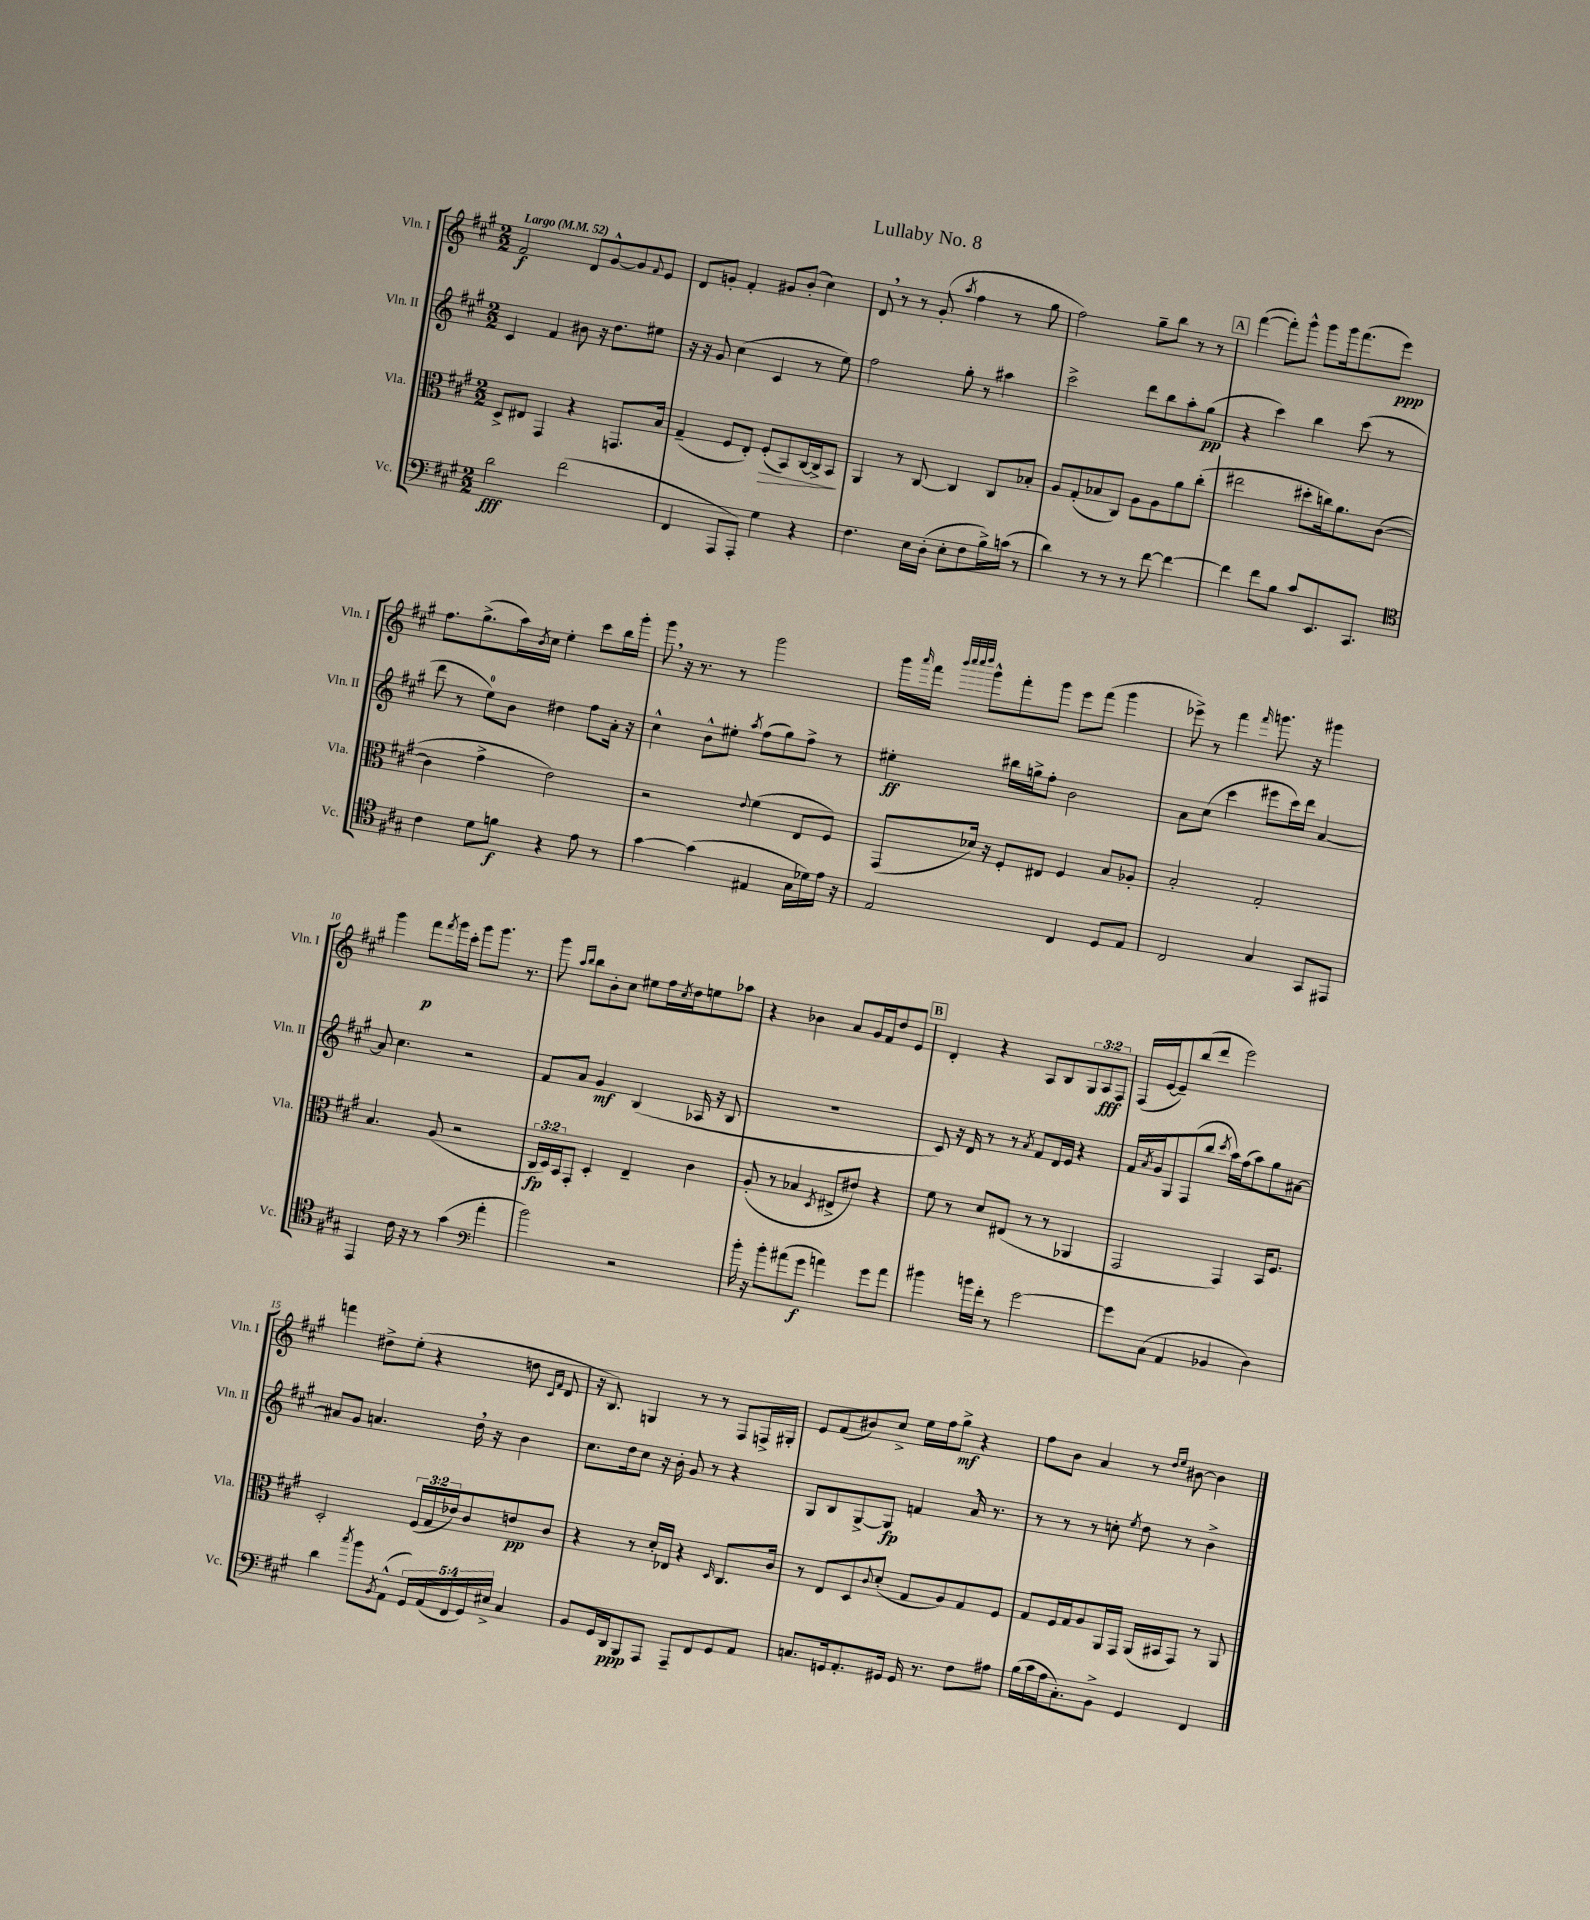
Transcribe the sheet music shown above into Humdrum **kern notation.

**kern	**kern	**kern	**kern
*staff4	*staff3	*staff2	*staff1
*clefF4	*clefC3	*clefG2	*clefG2
*k[f#c#g#]	*k[f#c#g#]	*k[f#c#g#]	*k[f#c#g#]
*M2/2	*M2/2	*M2/2	*M2/2
*MM52	*MM52	*MM52	*MM52
2d	8D^	4c#	2f#
.	8E#	.	.
.	4GG#	4f#	.
(2f#	4r	8b#	8d
.	.	16r	[8g#^^
.	.	8.dd	.
.	8.GG	.	8g#]
.	.	.	8qqf#
.	.	8ee#	8e
.	16B	.	.
=	=	=	=
4FF#	(4G#~	16r	8d
.	.	16r	.
.	.	8g#	8g'
8AAA	8F#	(4cc#	4f#'
8AAA')	8E')	.	.
4G#	(8F#'	4c#	8g#
.	8BB)	.	(8b'
4r	[16C#	8r	4cc#)
.	16C#^]	.	.
.	8BB	8ee)	.
=	=	=	=
4.F#	4AA	2ff#	8d
.	.	.	8r
.	8r	.	8r
16E	[8C#	.	(8g#'
(16D'	.	.	.
.	.	.	8qaa
8E'	4C#]	8gg#'	4ff#
8F#	.	8r	.
16B^)	8C#	4aa#	8r
(16c	.	.	.
8r	8B-'	.	8gg#
=	=	=	=
4d)	8A	2ccc#^	2ff#)
.	(8G#'	.	.
8r	8B-	.	.
8r	8C#)	.	.
8r	8A	8ddd	8gg#~
[8f#	8A	8bb	8bb
4f#_	8a	8aa'	8r
.	(8cc#'	(8gg#	8r
=	=	=	=
4f#]	2ee#	4r	([4fff#
8f#	.	4ccc#)	8fff#'])
8B	.	.	8ggg#^^
8c#	8dd#'	4bb	8ggg#
8.EE	16cc)	.	16ggg#
.	8.a	.	(8.fff#
.	.	(8ccc#	.
8.CC#	.	.	.
.	([8c#	8r	8eee)
=	=	=	=
*clefC4	*	*	*
4c#	4c#]	8ddd	8.ff#
.	.	8r	.
.	.	.	(8.gg#^
8d	4g#^	8ee)	.
8f	.	8b	16aa)
.	.	.	8qb
.	.	.	16cc#
4r	2e)	4dd#	4ee'
8e	.	8ff#	8ccc#
8r	.	16a'	16bb
.	.	16r	16ggg#'
=	=	=	=
[4g#	2r	4cc#^^	8ggg#
.	.	.	16r
.	.	.	8.r
(4g#]	.	8b^^	.
.	.	8ee#'	8r
.	8qqe	8qaa	.
4E#	(4f#	(8ff#	2ggg#
.	.	8gg#)	.
16G#	8E	8ff#^	.
16d-)	.	.	.
16e	8F#)	8r	.
16r	.	.	.
=	=	=	=
2E	(8GG#	4ee#'	16ggg#
.	.	.	16qqaaa
.	.	.	16fff#
.	.	.	32qqbbb
.	.	.	32qqcccc#
.	.	.	32qqcccc#
.	.	.	32qqdddd
.	16d-)	.	8ggg#^^
.	16r	.	.
.	8F#'	16bb#	8fff#'
.	.	16gg^	.
.	8E#	8ff#'	8ggg#
4C#	4F#	2b	8eee
.	.	.	(8fff#
8D	8B	.	4ggg#
8E	8A-'	.	.
=	=	=	=
2C#	2B'	8a	8eee-^)
.	.	(8cc#	8r
.	.	4ccc#	4fff#
.	.	.	16qqfff#
4G#	2G#'	8eee#	8.ggg
.	.	16ccc#)	.
.	.	16ddd	16r
8GG#	.	[4a	4ggg#
8EE#	.	.	.
=	=	=	=
4EE	4.B	8a]	4ggg#
.	.	4.cc#	.
16c#	.	.	8fff#
16r	.	.	.
.	.	.	8qfff#
8r	(8A	.	16ggg#
.	.	.	16ccc#'
(4g#	2r	2r	8ggg#
.	.	.	8.ggg#
*clefF4	*	*	*
4a'	.	.	.
.	.	.	8.r
=	=	=	=
2b)	24C#	8f#	8ggg#
.	24D)	.	.
.	24BB	.	.
.	.	.	16qqaa
.	.	.	16qqbb
.	8GG#'	8a	8bb
.	4D'	4g#	8b'
.	.	.	8cc#
2r	4E~	(4B	8ee#
.	.	.	16ff#
.	.	.	8qcc#
.	.	.	16dd
.	4c#	16A-	8ee
.	.	16r	.
.	.	8B	8aa-
=	=	=	=
16b'	(8A'	1r	4r
16r	.	.	.
8b'	8r	.	.
(8a#	4B-	.	4b-
8g#	.	.	.
.	8qD	.	.
4a)	8E#^	.	8a
.	8e#)	.	16g#
.	.	.	16f#
8g#	4r	.	8dd
8a	.	.	8e
=	=	=	=
4b#	8f#	8c#)	4d'
.	8r	16r	.
.	.	16d	.
16b	8d	8r	4r
16f#'	.	.	.
8r	(8E#	8r	.
.	.	8qa	.
[2g#	8r	8f#	8A
.	8r	16d	8B
.	.	16e	.
.	4AA-	4r	12G#
.	.	.	12A
.	.	.	12F#
=	=	=	=
8g#]	2GG#	16f#	(16F#
.	.	8qa	.
.	.	16g#	[16e
(8C#	.	8G#	8e~])
4AA	.	(8F#	(8bb
.	.	8bb	8ddd
.	.	8qccc#	.
4BB-	4GG#)	16aa)	2eee)
.	.	(16ff#	.
.	.	8aa)	.
4D)	16BB	8gg#	.
.	8.F#	.	.
.	.	[8a#	.
=	=	=	=
4d	2D'	8a#]	4fff
.	.	8g#	.
8qcc#	.	.	.
8b	.	4.a	8dd#^
8qBB	.	.	.
(8AA^^	.	.	(8ee'
20GG#)	(24F#	.	4r
.	24G#	.	.
(20AA	.	.	.
.	24e-)	.	.
20FF#	.	.	.
.	8c#	16dd	.
20GG#)	.	.	.
.	.	16r	.
20E#^	.	.	.
4C#	8e	4b	8dd
.	.	.	16qqc#
.	.	.	16qqf#
.	8c#	.	8d
=	=	=	=
8BB	4r	8.cc#	16r
.	.	.	8.B)
16GG#	.	.	.
16DD	.	16dd	.
8BBB	8r	8cc#	4G
8AAA	16d'	16r	.
.	16E-	16b'	.
8AAA~	4r	8g#	8r
8FF#	.	8r	8r
.	16qqD	.	.
8GG#	8.C#	4r	8F#
8AA	.	.	16F^
.	16c#	.	16G#'
=	=	=	=
8.C	8r	8G#	8e
.	8E	8B	(8f#
16GG	.	.	.
8.AA'	8D	[8G#^	8b#)
.	8qqc#	.	.
.	(8d'	8G#]	8cc#^
16GG#	.	.	.
16GG#	8G#	4f	16ee
8.r	.	.	16ff#
.	8A)	.	8gg#^
8F#	8G#	16a	4r
.	.	8.r	.
8A#	8F#	.	.
=	=	=	=
(16B	8G#	8r	8ff#
16c#	.	.	.
16A	16F#	8r	8b
8.C#')	16G#	.	.
.	8A	8r	4a
8BB^	16AA	8cc'	.
.	16GG#	.	.
.	.	8qee	.
4GG#	(16AA	8dd	8r
.	16BB#	.	.
.	.	.	16qqdd
.	.	.	16qqee
.	8GG#)	8r	[8b#
4FF#	8r	4b^	4b#]
.	8AA	.	.
==	==	==	==
*-	*-	*-	*-
